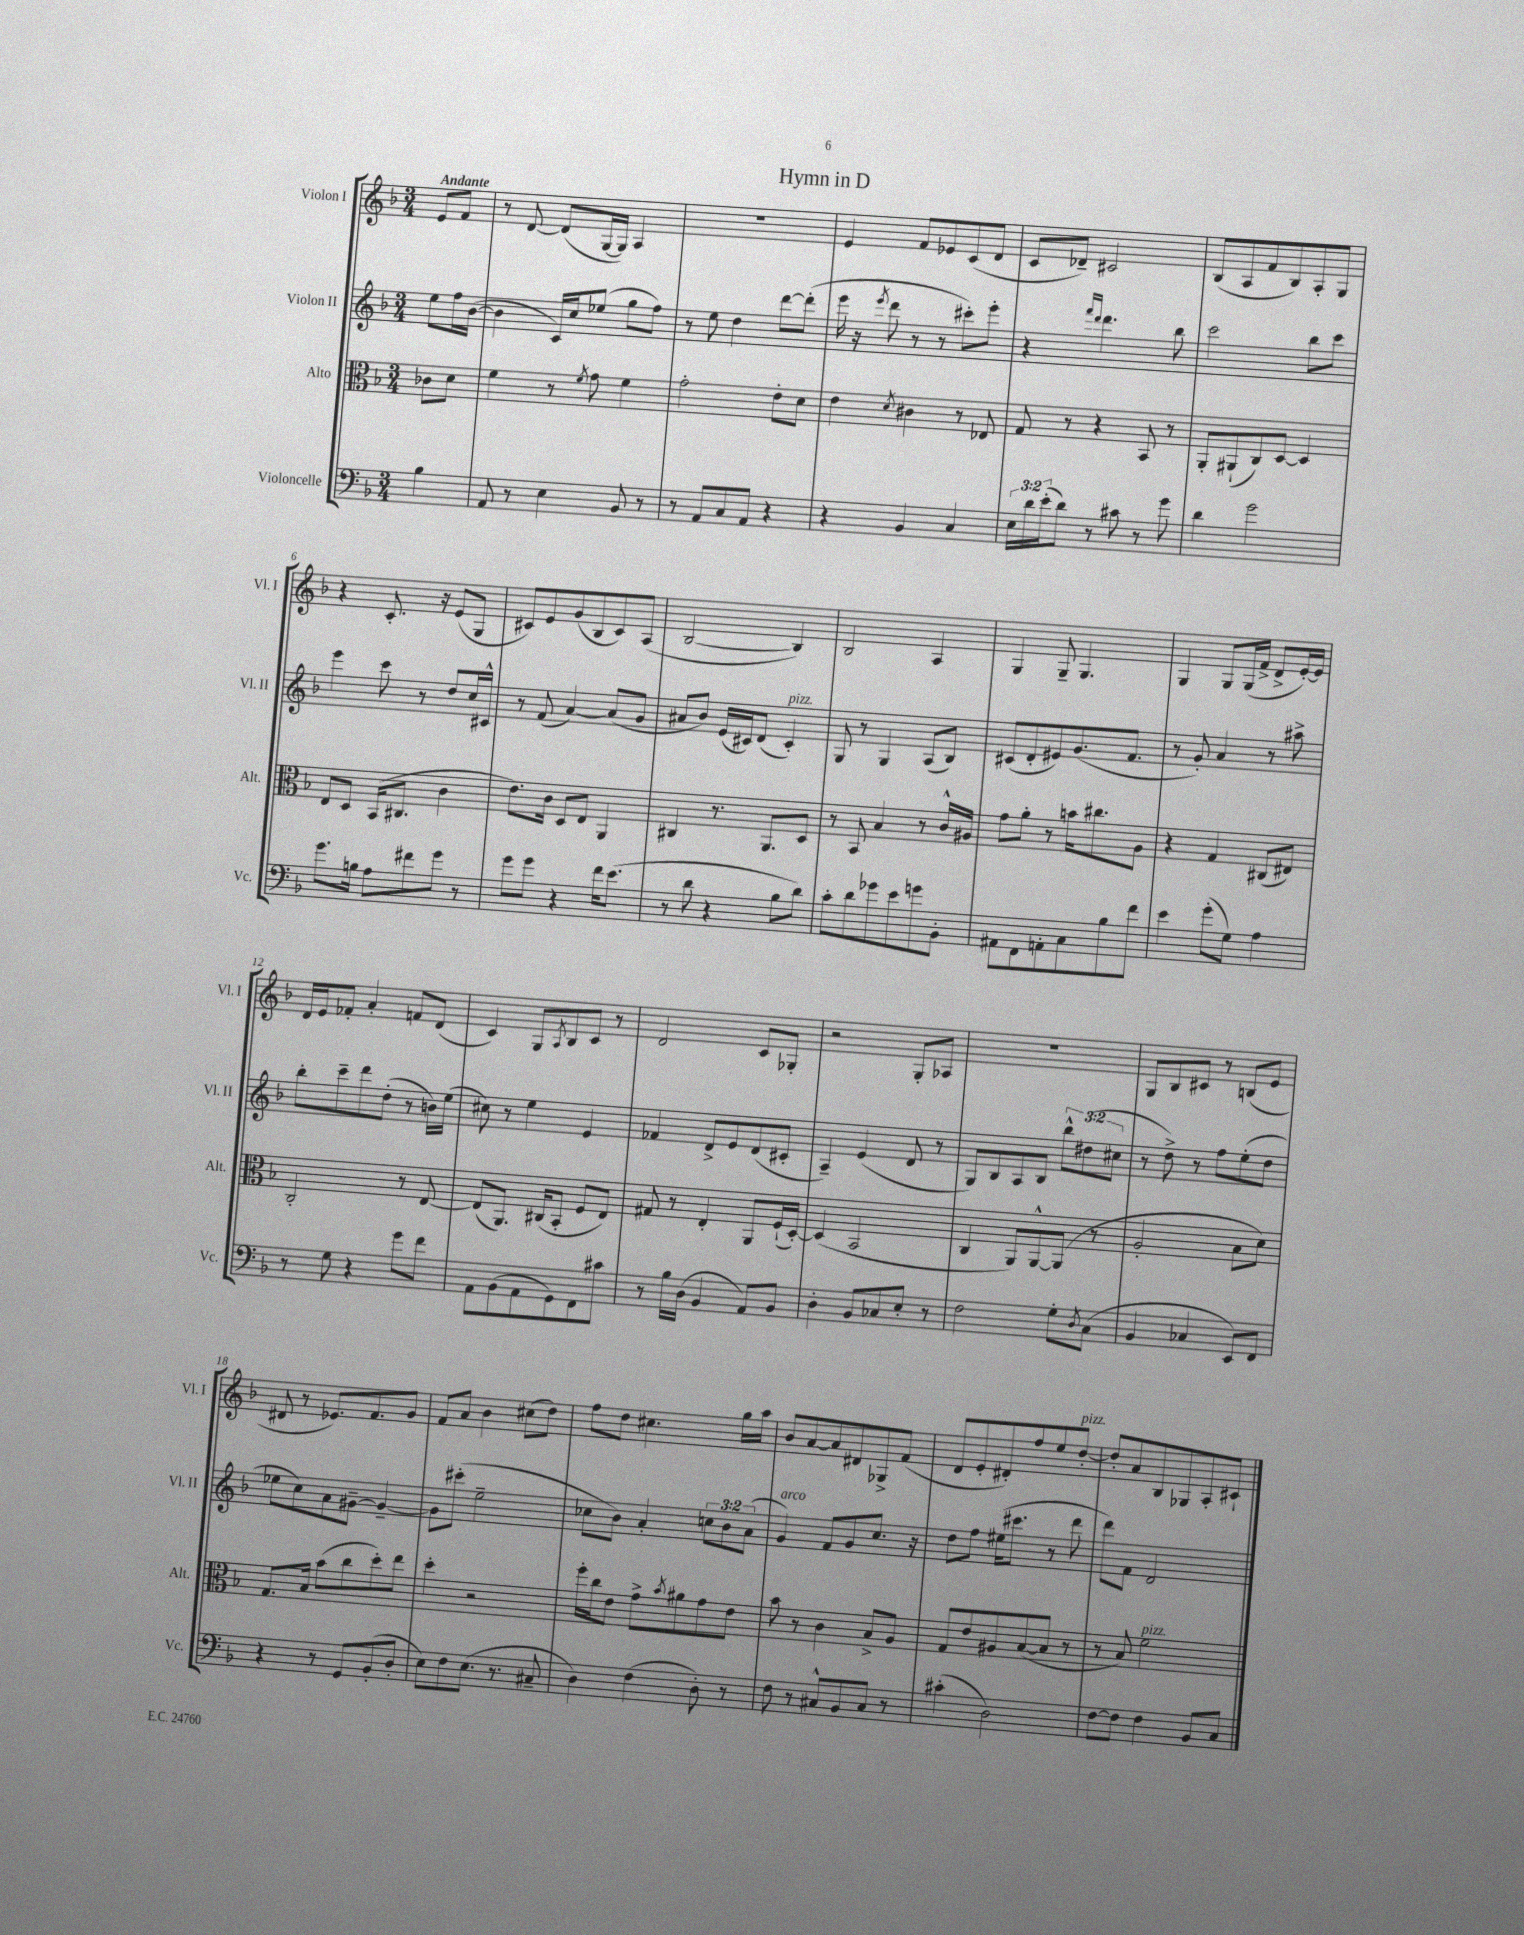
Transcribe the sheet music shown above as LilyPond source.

\header { title = "Hymn in D" }
<<
\new StaffGroup <<
\new Staff = "s0" \with { instrumentName = "Violon I" shortInstrumentName = "Vl. I" } {
    \clef treble \key f \major \numericTimeSignature \time 3/4 \partial 4 \tempo "Andante"
    e'8 f'8 |
    r8 d'8~ d'8( g16~ g16) a4 |
    R2. |
    e'4 f'8 ees'8 c'8( d'8 |
    c'8 des'8--) cis'2 |
    bes8( a8 f'8 bes8) a8-. g8 |
    r4 c'8.-. r16 e'8( g8 |
    cis'8) e'8 g'8( bes8 cis'8) a8( |
    bes2~ bes4) |
    bes2 a4 |
    g4 g8-- g4. |
    g4 g8 g16( f'16-> d'8-> e'16~-.) e'16 |
    d'16 e'16 fes'8-. a'4-. f'8 d'8( |
    c'4) g8 \acciaccatura { a8 } bes8 c'8 r8 |
    d'2 c'8 ges8-. |
    r2 g8-. aes8 |
    r2. |
    g8 bes8 cis'8 r8 b8( e'8 |
    dis'8 r8 ees'8.) f'8. g'8 |
    f'8 a'8 bes'4 cis''8( d''8) |
    f''8 d''8 cis''4. g''16 a''16 |
    bes'8 a'8~ a'8 dis'8 ges8-> f'8( |
    d'8 e'8-. dis'8-.) f''8 e''8 d''8~-.^\markup { \italic "pizz." } |
    d''8-. a'8 bes8 ges8 a8-. cis'8-! \bar "|." |
}
\new Staff = "s1" \with { instrumentName = "Violon II" shortInstrumentName = "Vl. II" } {
    \clef treble \key f \major \numericTimeSignature \time 3/4 \override Staff.TupletNumber.text = #tuplet-number::calc-fraction-text \partial 4
    e''8 f''16 bes'16~( |
    bes'4 c'16) c''16 ees''8( g''8 f''8) |
    r8 e''8 d''4 d'''8~ d'''8-.( |
    e'''16 r16 \acciaccatura { e'''8 } d'''8 r8 r8 cis'''8-.) e'''8-. |
    r4 \grace { f'''16 d'''16 } d'''4. bes''8 |
    c'''2 bes''8 c'''8 |
    e'''4 c'''8 r8 d''8 c''16 cis'16-^ |
    r8 f'8( a'4~) a'8( g'8 |
    ais'8 bes'8) e'16( cis'16) d'8( cis'4-.^\markup { \italic "pizz." }) |
    g8 r8 g4 a8( bes8) |
    cis'8( d'8-. eis'8) g'8.( f'8. |
    r8 g'8-.) a'4 r8 ais''8-> |
    bes''8-. c'''8-- d'''8 d''8-.( r8 b'16) e''16( |
    cis''8) r8 e''4 e'4 |
    fes'4 d'8-> e'8 d'8( cis'8-. |
    a4--) e'4( d'8 r8 |
    g8) bes8 a8 bes8 \tuplet 3/2 { bes''8-^ dis''8( cis''8 } |
    r8 d''8->) r8 f''8 e''8-.( d''8 |
    ees''8 c''8) a'8 gis'8~-- gis'4~-- |
    gis'8 cis'''8-.( e''2-- |
    ces''8 bes'8) a'4-. \tuplet 3/2 { c''8 bes'8 a'8( } |
    g'4^\markup { \italic "arco" }) f'8 g'8 c''8. r16 |
    d''8 f''8 eis''16( cis'''8. r8 d'''8 |
    d'''8) f'8 d'2 \bar "|." |
}
\new Staff = "s2" \with { instrumentName = "Alto" shortInstrumentName = "Alt." } {
    \clef alto \key f \major \numericTimeSignature \time 3/4 \partial 4
    ces'8 d'8 |
    f'4 r8 \acciaccatura { f'8 } g'8 f'4 |
    g'2-. e'8-. d'8 |
    e'4 \acciaccatura { d'8 } cis'4 r8 ees8 |
    g8 r8 r4 bes,8 r8 |
    a,8-. ais,8-!( c8) d8~ d4 |
    e8 d8 bes,16( cis8. c'4 |
    e'8.) c'16 d8 e8 a,4 |
    cis4 r8. a,8. d8 |
    r8 bes,8 bes4 r8 c'16-^ ais16 |
    g'8 a'8-. r8 b'16 cis''8. a8 |
    r4 g4 cis8( eis8) |
    c2-. r8 e8~ |
    e8( a,8.) cis16( bes,8-. f8 e8) |
    gis8 r8 e4-. a,8 f16-!( d16~-.) |
    d4( bes,2 |
    c4 a,8) a,8~-^ a,8( r8 |
    a2-. bes8 d'8) |
    g8. bes16 bes'8( c''8 d''8-.) e''8 |
    d''4-. r2 |
    f''16-. c''16 e'8 g'8-> \acciaccatura { bes'8 } ais'8 g'8 e'8 |
    bes'8 r8 c'4 bes8-> a8 |
    g8 e'8 ais8 bes8~( bes8 r8 |
    r8 bes8) f'2^\markup { \italic "pizz." } \bar "|." |
}
\new Staff = "s3" \with { instrumentName = "Violoncelle" shortInstrumentName = "Vc." } {
    \clef bass \key f \major \numericTimeSignature \time 3/4 \override Staff.TupletNumber.text = #tuplet-number::calc-fraction-text \partial 4
    bes4 |
    a,8 r8 e4 bes,8 r8 |
    r8 a,8 c8 a,8 r4 |
    r4 bes,4 c4 |
    \tuplet 3/2 { e16 d'16 e'16-.( } d'8) r8 cis'8 r8 g'8 |
    d'4 g'2 |
    g'8. b16 a8 fis'8 g'8 r8 |
    g'8 g'8 r4 f'16 e'8.( |
    r8 d'8 r4 bes8 d'8) |
    c'8-. d'8 ges'8 e'8 g'8 bes,8-. |
    ais,8 f,8 a,8-. c8 bes8 f'8 |
    e'4 g'8-.( g8) a4 |
    r8 g8 r4 g'8 f'8 |
    a,8 bes,8( a,8 g,8) f,8 cis'8 |
    r8 bes16 d16( bes,4 a,8) bes,8 |
    d4-. bes,8 ces8 e8-. r8 |
    f2 g8-. \acciaccatura { d8 } c8( |
    bes,4 ces4 e,8) f,8 |
    r4 r8 g,8 bes,8-.( d8-. |
    e8) f8 e8.( r8. cis8-- |
    d4) f4( d8-.) r8 |
    f8 r8 cis8-^ bes,8 cis8 r8 |
    cis'4-.( d2) |
    f8~ f8 f4 bes,8 c8 \bar "|." |
}
>>
>>
